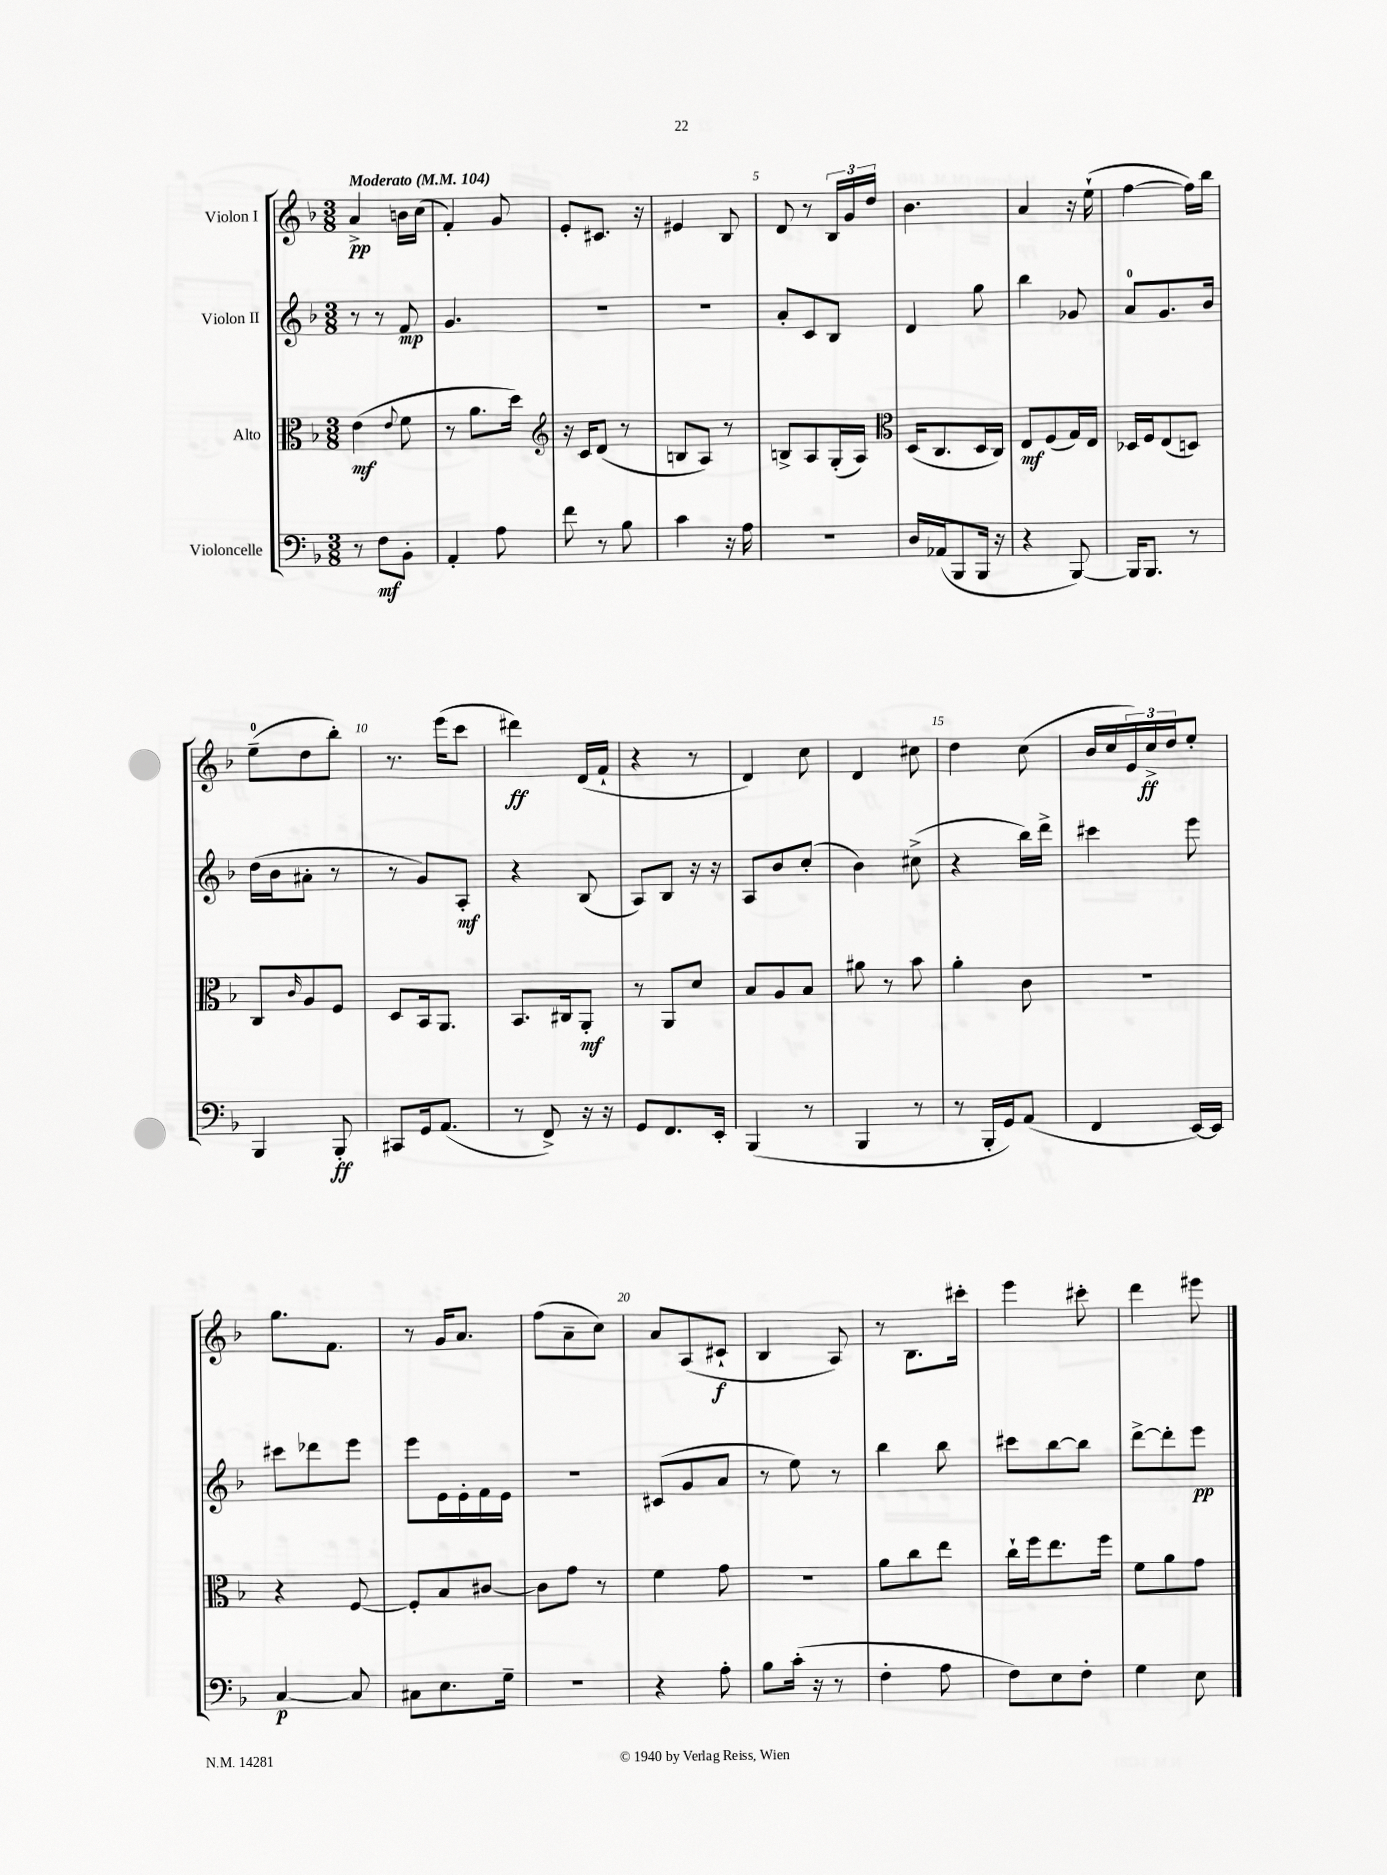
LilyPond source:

<<
\new StaffGroup <<
\new Staff = "s0" \with { instrumentName = "Violon I" } {
    \clef treble \key f \major \numericTimeSignature \time 3/8 \tempo "Moderato" 4 = 104
    a'4->\pp b'16 c''16( |
    f'4-.) g'8 |
    e'8-. cis'8. r16 |
    eis'4 bes8 |
    d'8 r8 \tuplet 3/2 { bes16 g'16 d''16 } |
    bes'4. |
    a'4 r16 e''16-!( |
    f''4~ f''16) bes''16 |
    e''8-0--( d''8 bes''8-.) |
    r8. e'''16( c'''8 |
    dis'''4\ff) d'16( f'16-! |
    r4 r8 |
    d'4) c''8 |
    d'4 cis''8 |
    d''4 c''8( |
    bes'16 c''16 \tuplet 3/2 { e'16) c''16->\ff d''16 } e''8-. |
    g''8. f'8. |
    r8 g'16 a'8. |
    f''8( a'8-- c''8) |
    a'8 a8( cis'8-!\f |
    bes4 a8) |
    r8 bes8. cis'''16-. |
    e'''4 cis'''8-. |
    d'''4 eis'''8 \bar "|." |
}
\new Staff = "s1" \with { instrumentName = "Violon II" } {
    \clef treble \key f \major \numericTimeSignature \time 3/8
    r8 r8 f'8\mp |
    g'4. |
    R4. |
    R4. |
    a'8-. c'8 bes8 |
    d'4 g''8 |
    bes''4 ges'8 |
    a'8-0 g'8. bes'16 |
    d''16( bes'16 ais'8-. r8 |
    r8 g'8) a8-.\mf |
    r4 bes8( |
    a8) bes8 r16 r16 |
    a8 bes'8 c''8-.( |
    bes'4) cis''8->( |
    r4 bes''16) d'''16-> |
    cis'''4 e'''8 |
    cis'''8 des'''8 e'''8 |
    e'''8 e'16 e'16-. f'16 e'16 |
    r4. |
    cis'8( g'8 a'8 |
    r8 e''8) r8 |
    bes''4 bes''8 |
    cis'''8 bes''8~ bes''8 |
    d'''8~-> d'''8-. e'''8\pp \bar "|." |
}
\new Staff = "s2" \with { instrumentName = "Alto" } {
    \clef alto \key f \major \numericTimeSignature \time 3/8
    e'4\mf( \appoggiatura { e'8 } f'8 |
    r8 a'8. d''16) |
    \clef treble r16 c'16 d'8( r8 |
    b8 a8) r8 |
    b8-> a8 g16-.( a16) |
    \clef alto d16( c8. d16 c16) |
    e8\mf f8( g16) e16 |
    des16 f16 e8( d8) |
    c8 \grace { c'16 } a8 f8 |
    d8 bes,16 a,8. |
    bes,8. cis16 a,8-.\mf |
    r8 a,8 d'8 |
    bes8 a8 bes8 |
    ais'8 r8 bes'8 |
    a'4-. c'8 |
    r4. |
    r4 f8~ |
    f8-. bes8 cis'8~ |
    cis'8 g'8 r8 |
    f'4 g'8 |
    R4. |
    a'8 c''8 e''8 |
    c''16-! f''16 e''8. f''16 |
    f'8 a'8 g'8 \bar "|." |
}
\new Staff = "s3" \with { instrumentName = "Violoncelle" } {
    \clef bass \key f \major \numericTimeSignature \time 3/8
    r8 f8\mf bes,8-. |
    a,4-. a8 |
    f'8 r8 bes8 |
    c'4 r16 a16 |
    R4. |
    d16 aes,16( bes,,8 bes,,16 r16 |
    r4 bes,,8~) |
    bes,,16 bes,,8. r8 |
    bes,,4 bes,,8-.\ff |
    cis,8 g,16 a,8.( |
    r8 f,8->) r16 r16 |
    g,8 f,8. e,16-. |
    bes,,4( r8 |
    bes,,4 r8 |
    r8 bes,,16-. g,16) a,8( |
    f,4 e,16~) e,16 |
    c4~\p c8 |
    cis8 e8. g16-- |
    R4. |
    r4 a8-. |
    bes8 c'16-.( r16 r8 |
    f4-. a8 |
    f8) e8 f8-. |
    g4 e8 \bar "|." |
}
>>
>>
\layout { \context { \Score \override BarNumber.break-visibility = ##(#f #t #t) barNumberVisibility = #(every-nth-bar-number-visible 5) } }
